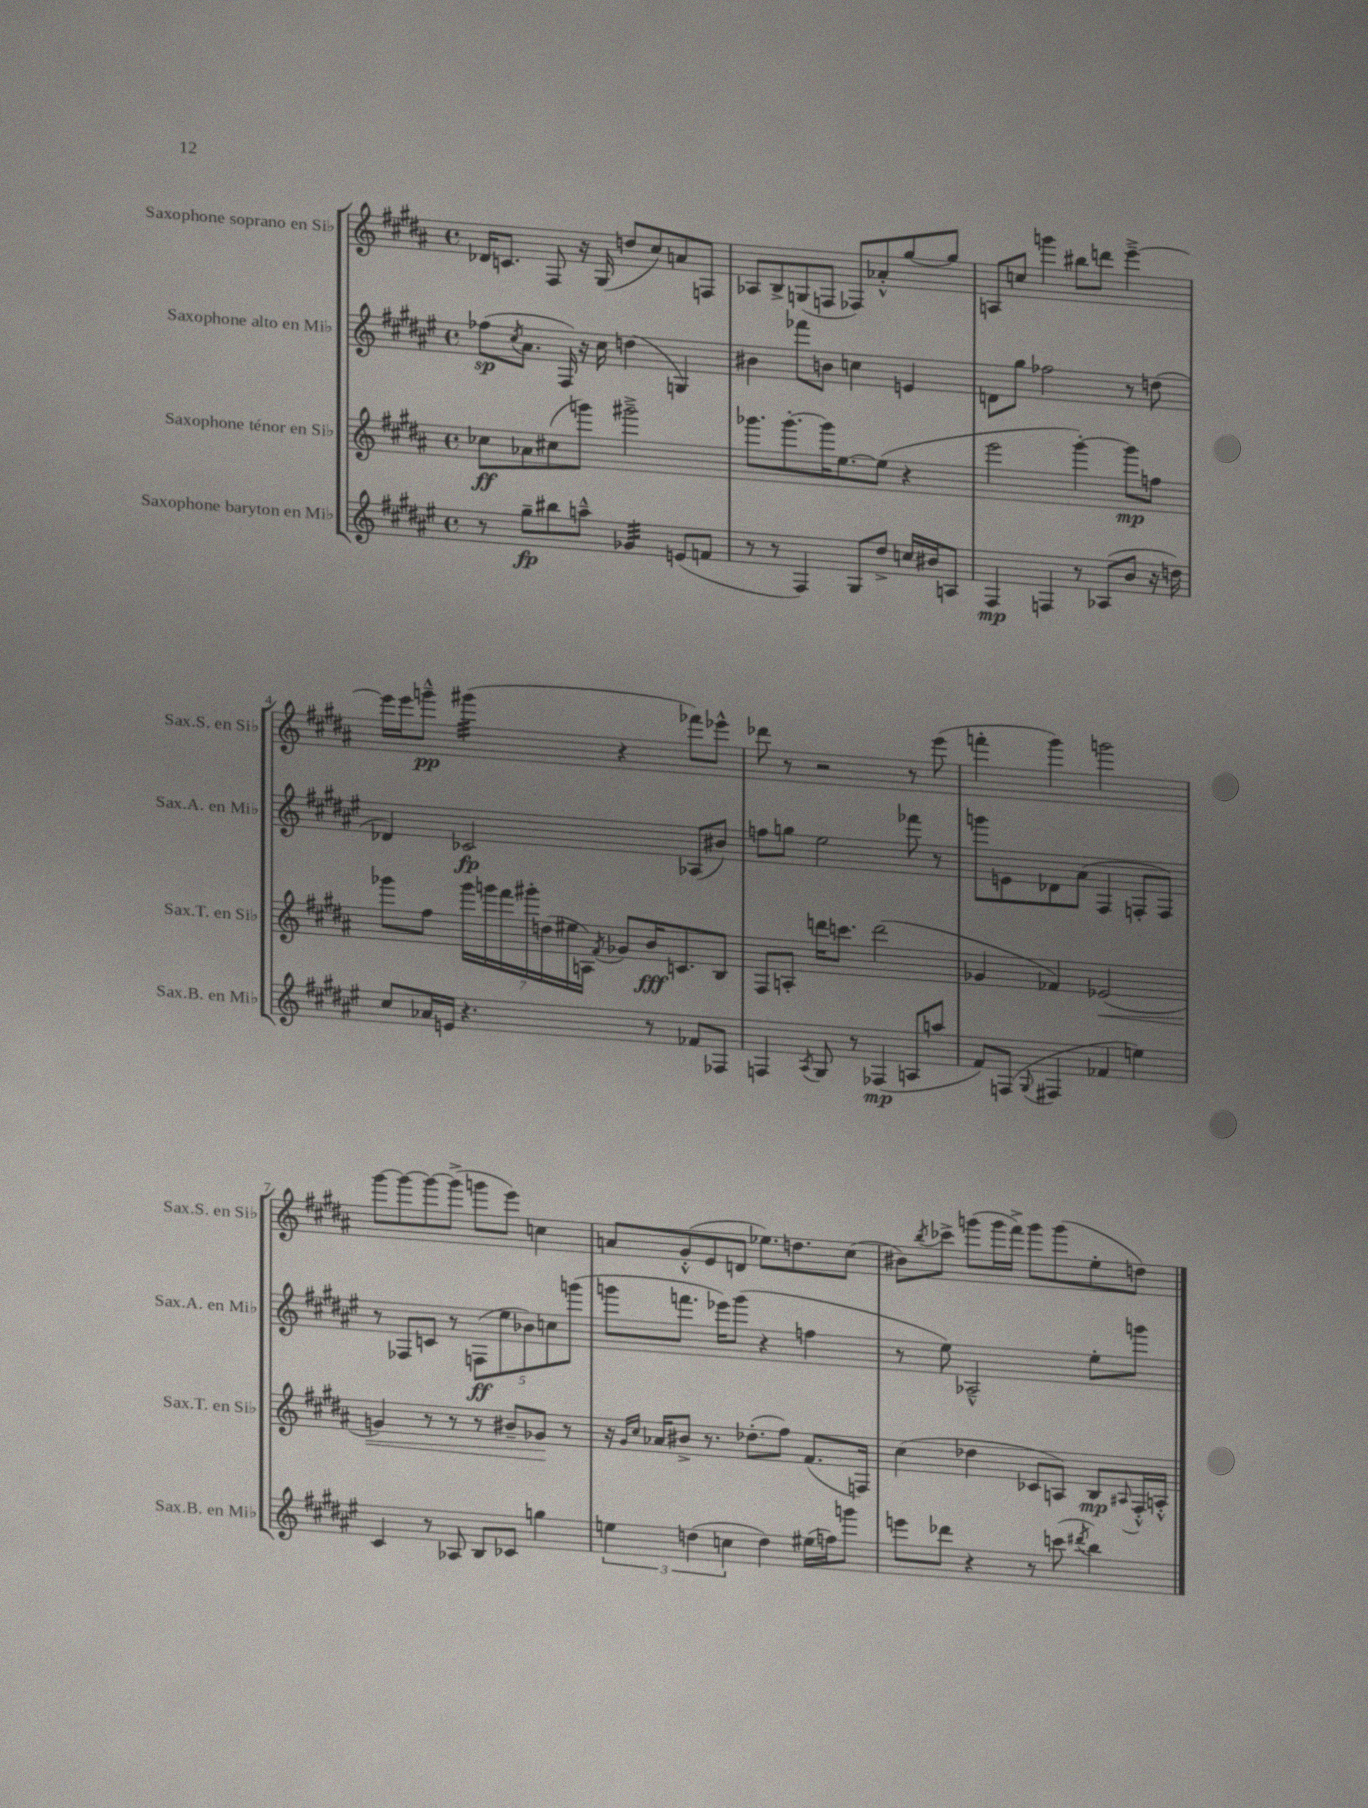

**kern	**kern	**kern	**kern
*staff4	*staff3	*staff2	*staff1
*clefG2	*clefG2	*clefG2	*clefG2
*k[f#c#g#d#a#e#]	*k[f#c#g#d#a#]	*k[f#c#g#d#a#e#]	*k[f#c#g#d#a#]
*M4/4	*M4/4	*M4/4	*M4/4
*met(c)	*met(c)	*met(c)	*met(c)
8r	8cc-\L	(8ff-\L	16d-/LK
.	.	.	8.c/J
.	.	8qcc#/	.
8gg#~\L	8a-\	8.a#\J	.
8bb#\	(8cc#\	.	8F#/
.	.	16F#/)	.
8aa~^^\J	8ggg\J)	16r	16r
.	.	16cc#\	(16G#/
4g-/	2ggg#~^\	(4dd\	8dd/L
.	.	.	8cc#/)
(8e/L	.	4G/)	8a/
8f/J	.	.	8F/J
=	=	=	=
8r	8.ggg-\L	4b#\	8A-/L
8r	.	.	8B^/
.	[8.ggg-'\	.	.
4F#/)	.	8fff-\L	(8G/
.	16ggg-\]K	8b\J	8F/J
.	[8.ee\	.	.
8G#/L	.	4cc\	8F-/L)
8dd#^/J	(8ee\]J	.	8a-'^^/
16cc/LL	4r	4e/	[8gg#/
16b#/J	.	.	.
8A/J	.	.	8gg#/]J
=	=	=	=
4F#/	2eee\	8d\L	8A/L
.	.	8gg#\J	8cc/J
4F/	.	2ff-\	4ggg\
8r	[4ggg#'\)	.	8bb#\L
(8A-/L	.	.	8ddd\J
8b/J	8ggg#\]L	8r	[4eee~^\
16r	8ff\J	(8dd\	.
16dd\)	.	.	.
=	=	=	=
8cc#/L	8ggg-\L	4d-/)	16eee\]LL
.	.	.	16eee\J
16a-/L	8ff#\J	.	8ggg~^^\J
16e/JJ	.	.	.
4.r	28ggg-\LL	2c-/	(4ggg#\
.	28ggg\	.	.
.	28fff#\	.	.
.	28ggg#'\	.	.
.	(28dd\	.	.
.	28ee#\	.	.
.	28A\JJ)	.	.
.	8qf#/	.	.
.	8g-/L	.	4r
8r	16b/K	.	.
.	8.c/	.	.
8f-/L	.	(8A-/L	8fff-\L)
8F-/J	8B/J	8b#/J)	8eee-^^\J
=	=	=	=
4F/	8F#/L	8ff\L	8ddd-\
.	8A'/J	8gg\J	8r
8qA#/	.	.	.
8G#/	16ddd\LK	2ee#\	2r
.	8.ccc\J	.	.
8r	.	.	.
(4F-/	(2ddd\	.	.
8A/L	.	8fff-\	8r
8aa/J	.	8r	(8eee\
=	=	=	=
8f#/L)	4g-/	8ggg\L	4fff'\
(8F/J	.	8e\	.
8qqG#/	.	.	.
4F#/	4f-/)	8d-\	4ggg#\)
.	.	(8a#\J	.
4f-/	(2e-/	4F#/	2ggg\
4ee\)	.	8F'/L	.
.	.	8F/J)	.
=	=	=	=
4c#/	4g/)	8r	[8ggg#\L
.	.	8F-/L	8ggg#\_
8r	8r	8c/J	8ggg#\_
8A-/	8r	8r	(8ggg#^\]J
8B/L	8r	(10F\L	8ggg\L
.	.	10ee#\	.
8c-/J	8b#~/L	.	8eee\J)
.	.	10b-\)	.
4gg\	8g-/J	.	4cc\
.	.	10cc\	.
.	8r	.	.
.	.	(10ggg\J	.
=	=	=	=
6ee\	16r	8ggg\L	8a/L
.	16qqg#/LL	.	.
.	16qqcc#/JJ	.	.
.	16a-/LK	.	.
.	8b#^/J	8.fff\J	(8g#'^^/
(6dd\	.	.	.
.	8.r	.	8e/
.	.	16eee-\LK)	.
6cc\	.	.	.
.	.	(8ggg\J	8d/J
.	(8.dd-'\L	.	.
4dd\)	.	4r	8.ee-\L)
.	8ff#\J)	.	.
.	.	.	8.dd\
(16ee#\LL	(8.f#/L	4ff\	.
16ff\J)	.	.	.
8ggg\J	.	.	(8cc#\J
.	16F/Jk)	.	.
=	=	=	=
8eee\L	(4cc#\	8r	8b#\L)
.	.	.	8qbb/
8ddd-\J	.	8ee#\)	8ccc-^\J
4r	4dd-\	2A-~^^/	(8ggg\L
.	.	.	16ggg\L
.	.	.	16fff#^\JJ)
8r	8c-/L	.	8ggg\L
(8ccc\	8A/J)	.	(8ggg\
8qddd#/	.	.	.
4bb\)	8B/L	8ee#'\L	8ee'\
.	8qqA#/	.	.
.	16F#'^^/L	8ggg\J	8dd\J)
.	16A'^^/JJ	.	.
==	==	==	==
*-	*-	*-	*-
